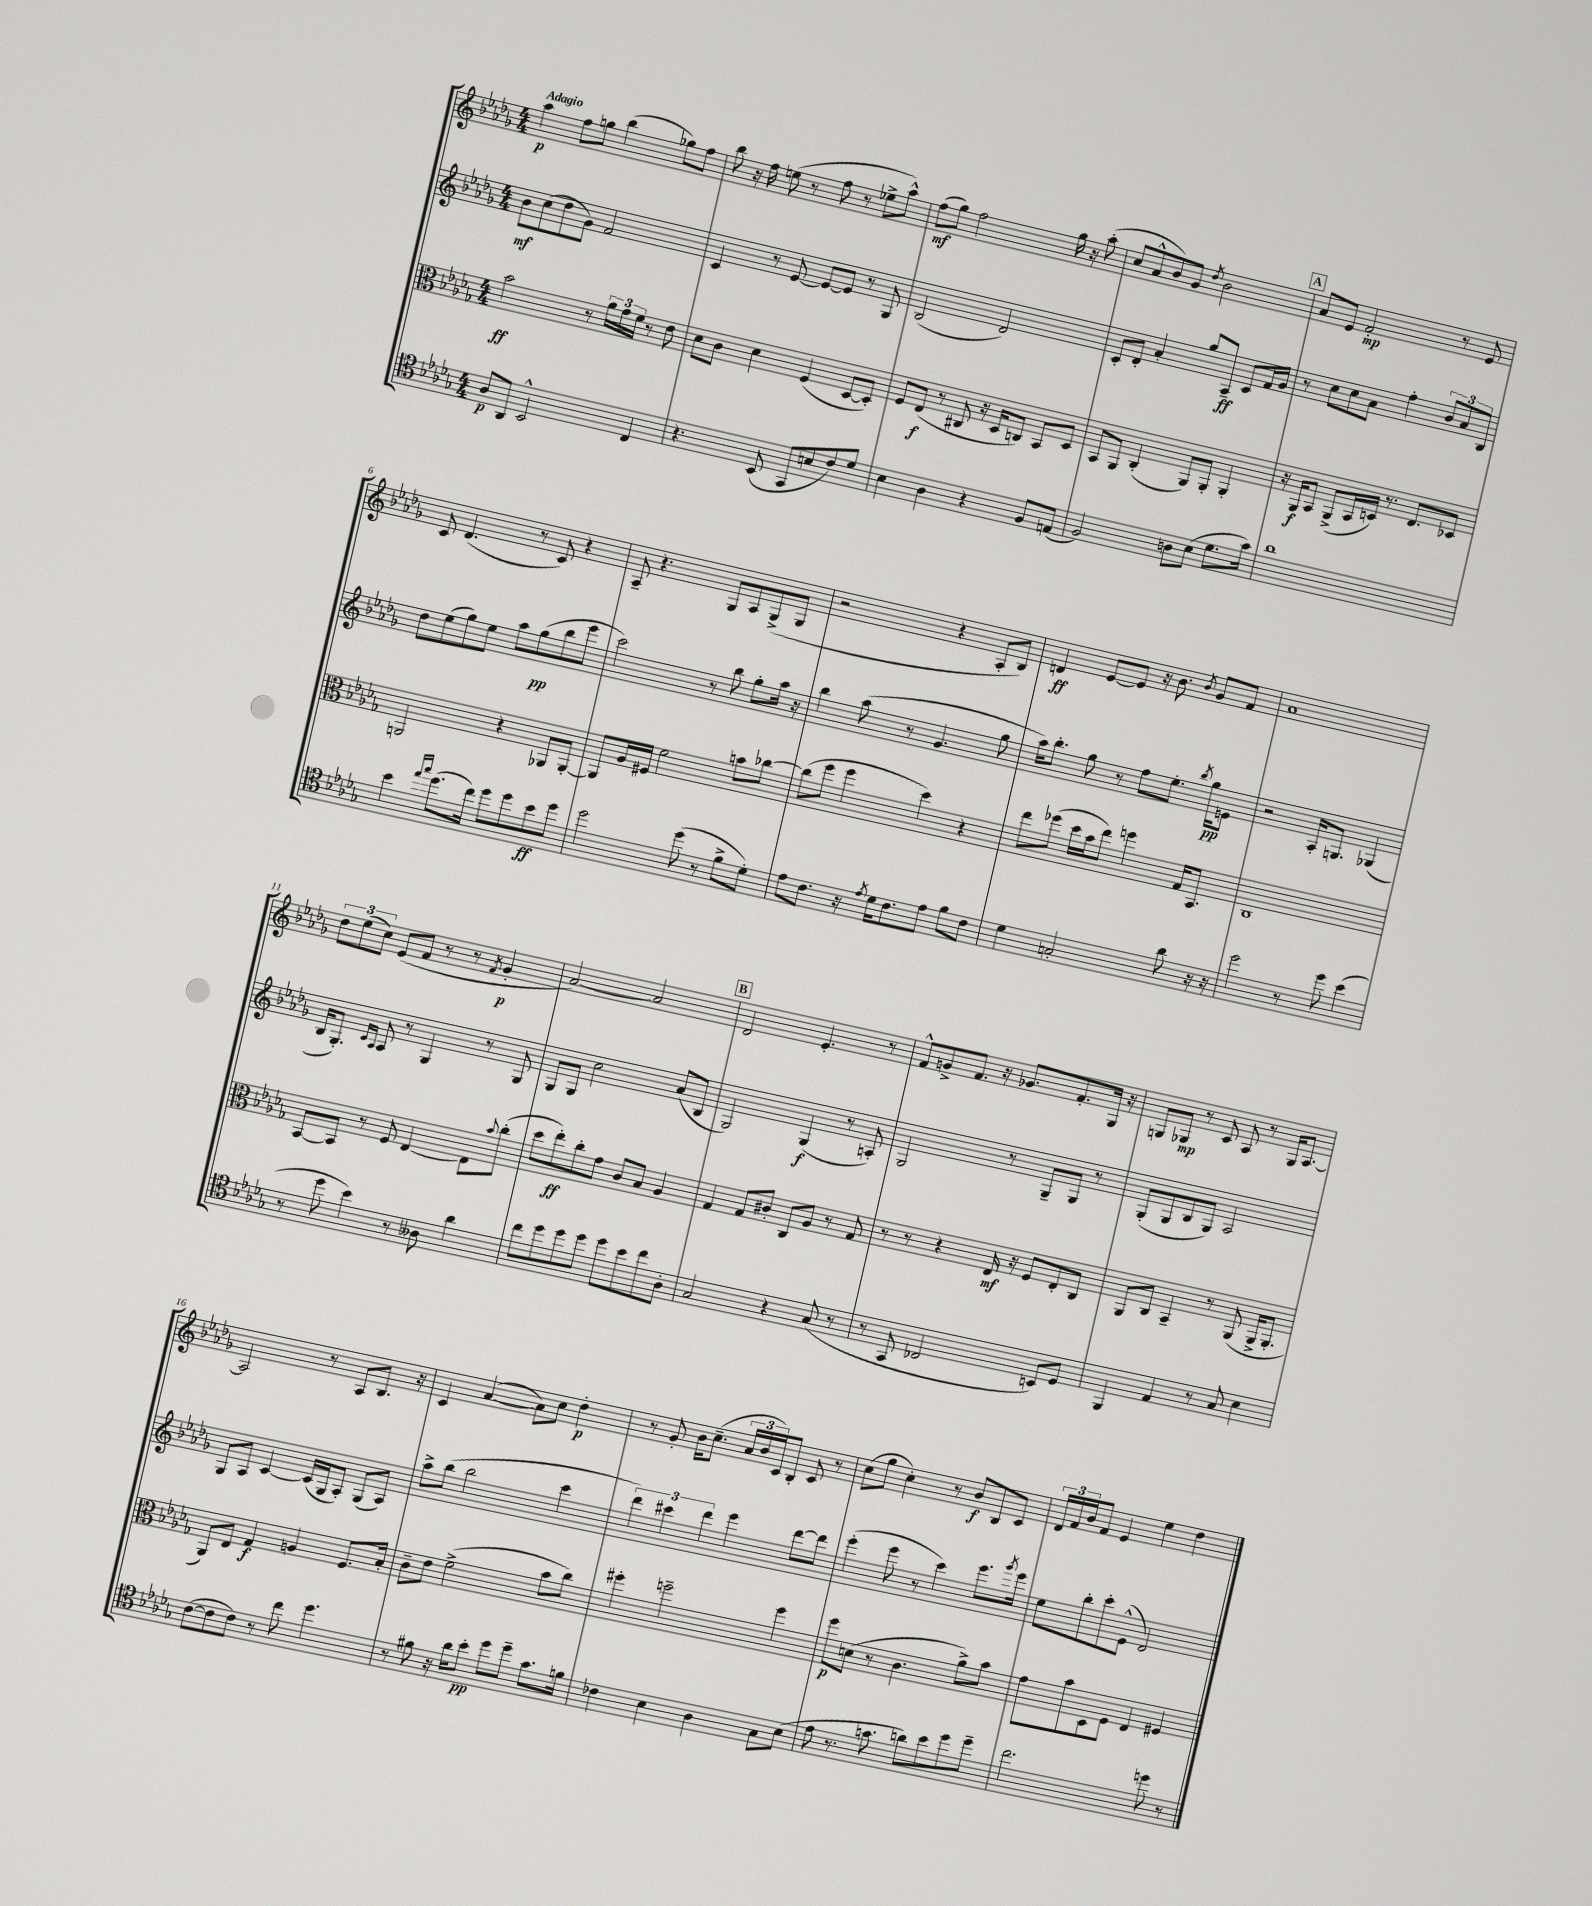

**kern	**kern	**kern	**kern
*staff4	*staff3	*staff2	*staff1
*clefC4	*clefC3	*clefG2	*clefG2
*k[b-e-a-d-g-]	*k[b-e-a-d-g-]	*k[b-e-a-d-g-]	*k[b-e-a-d-g-]
*M4/4	*M4/4	*M4/4	*M4/4
8A-/L	2b-\	8b-\L	4aa-\
8AA-/J	.	(8cc\	.
2BB-^^/	.	8dd-\	8ff\L
.	.	8g-\J)	8gg\J
.	8r	2f/	(4bb-\
.	24a-\LL	.	.
.	24g-\	.	.
.	24f\JJ	.	.
4C/	8r	.	8gg-\L)
.	8e-\	.	8ff\J
=	=	=	=
4.r	8d-\L	4c/	8bb-\
.	8c\J	.	16r
.	.	.	16ff\
.	4d-\	8r	(8ee\
(8BB-/	.	[8e-/	8r
8GG-/L	(4F/	8e-/_L	8ff\
8B/	.	8e-/]J	8r
8c/)	[8D-/L	8r	8ee-^\L
8d-/J	8D-'/]J)	8G-/	8aa-^^\J)
=	=	=	=
4B-\	8F/L	(2B-/	(8ff\L
.	(8E-/J	.	8gg-\J)
4A-\	8r	.	2ff\
.	8C#/	.	.
4r	16r	2d-/)	.
.	16D-/LK	.	.
.	8C/J)	.	.
8F/L	8BB-/L	.	16gg-\
.	.	.	16r
(8E/J	8D-/J	.	(8aa-'\
=	=	=	=
2F/)	8BB-/L	8c'/L	8cc/L
.	8AA-/J	8d-'/J	8a-^^/
.	(4C'/	4a-'/	8b-/)
.	.	.	8g-/J
.	.	.	8qdd-/
8A\L	8AA-/L)	8gg-/L	2b-\
(8B-\J	8AA-'/J	8A-~/J	.
8.d-\L	4AA-'/	8c/L	.
.	.	16f/L	.
16g-\Jk)	.	16g-/JJ	.
=	=	=	=
1a-	16r	8r	8a-/L
.	16AA-/LK	.	.
.	8BB-/J	8cc\L	8e-/J
.	(8AA-^/L	8cc\	2f'/
.	16BB-/L	8a-\J	.
.	16D/JJ)	.	.
.	8.r	4ff'\	.
.	8.E-/L	.	.
.	.	12b-/L	8r
.	.	12a-/	.
.	8D-/J	.	8e-/
.	.	12B-/J	.
=	=	=	=
4b-\	2AA/	8dd-\L	8c/
.	.	(8ee-\	(4.d-/
16qqee-/LL	.	.	.
16qqgg-/JJ	.	.	.
(8.dd-\L	.	8gg-\)	.
.	.	8ee-\J	.
16cc\Jk)	.	.	.
8dd-\L	4r	8aa-\L	8r
8dd-\	.	(8gg-\	8c/)
8b-\	8AA-/L	8bb-\	4r
8dd-\J	[8AA-'/J	8eee-\J	.
=	=	=	=
2dd-\	8AA-/]L	2ccc\)	8A-~/
.	16A-/L	.	4.r
.	16F#/JJ	.	.
.	2f\	.	.
(8dd-\	.	8r	8G-/L
8r	.	8bb-\	8A-/
8f^\L	8b\L	8gg-'\L	(8G-^/
8d-'\J)	[8cc-\J	16aa-\Jk	8G-/J
.	.	16r	.
=	=	=	=
8e-\L	(8cc-\]L	4bb-\	2r
8.c\J	8ff\J	.	.
.	4ff\	(8aa-\	.
16r	.	.	.
8qe-/	.	.	.
16d-\LK	.	8r	.
8.c\	.	.	.
.	4dd-\)	4.g-/	4r
8e-\J	.	.	.
8f\L	4r	.	8A-'/L
8c\J	.	8gg-\	8B-/J)
=	=	=	=
4d-\	8ee-\L	16aa-\LK)	4d/
.	.	8.bb-'\J	.
.	(8ff-\J	.	.
2G'/	16dd-\LL	8gg-\	[8e-/L
.	16b-\J	.	.
.	8ee-\J)	8r	8e-/]J
.	4ff\	8ff\L	16r
.	.	.	8.b-\
.	.	8.ee-'\J	.
.	.	.	8qb-/
8a-\	16G-/LK	.	8g-/L
.	.	8qbb-/	.
.	8.BB-/J	16gg-\LK	.
16r	.	8e\J	8f/J
16r	.	.	.
=	=	=	=
2dd-\	1C	2r	1a-
8r	.	16A-'/LK	.
.	.	8.G/J	.
8dd-\	.	.	.
(4b-\	.	(4G-/	.
=	=	=	=
8r	[8BB-/L	16B-/LK	12dd-\L
.	.	8.G-'/J)	.
.	.	.	(12ee-\
8dd-\	8BB-/]J	.	.
.	.	.	12cc\J)
.	.	16qqc/LL	.
.	.	16qqA-/JJ	.
4b-\)	8r	8A-/	(8e-/L
.	8F/	8r	8f/J
8r	[4E-/	4G-/	8r
8A--\	.	.	8r
.	.	.	8qf/
4a-\	8E-\]L	8r	4g-'/
.	8qqb-/	.	.
.	(8cc'\J	8G-/	.
=	=	=	=
8cc\L	8dd-\L	8G-/L	[2a-/)
8dd-\	8ee-'\)	8G-/J	.
8dd-\	8cc'\	2cc\	.
8dd-\J	8g-\J	.	.
8dd-\L	8c/L	.	2a-/]
8b-\	8B-/J	.	.
8cc\	4A-/	(8a-/L	.
8A-'\J	.	8B-/J	.
=	=	=	=
2G-/	4G-/	2G-/)	2d-/
.	8G-/L	.	.
.	8c#'/J	.	.
4r	8C/L	(4G-/	4.e-'/
.	8A-/J	.	.
(8G-/	8r	8r	.
8r	8G-/	8A'/)	8r
=	=	=	=
8r	8r	2G-/	8f^^/L
8GG-/	8r	.	8g^/
2C-/	4r	.	8.f/J
.	.	.	16r
.	16E-/	8r	8.g-/L
.	16r	.	.
.	8F/L	8G-~/L	.
.	.	.	8.f'/
8BB/L)	8E-'/	8G-/J	.
8D-/J	8C/J	8r	16G-/Jk
.	.	.	16r
=	=	=	=
4FF/	8AA-/L	(8G-'/L	8G/L
.	8C/J	8G-/	8G-/J
4E-/	4BB-~/	8B-/	8r
.	.	8G-/J)	8c/
8r	8r	2A-/	8A-/
8G-/	(8AA-/	.	8r
4B-\	16AA-^/LK	.	16G-/LK
.	8.AA-'/J	.	[8.A-/J
=	=	=	=
([8c\L	8AA-/L)	8G-/L	2A-/]
8c\]	8E-/J	8A-/J	.
8c\J)	4G-/	[4c/	.
8r	.	.	.
8cc\	4A/	(16c/]LL	8r
.	.	16G-/J	.
4.dd-\	.	8A-'/J)	8A-/L
.	8.F/L	(8G-/L	8.B-/J
.	.	8A-/J)	.
.	16B-'/Jk	.	16r
=	=	=	=
8r	8c~\L	8aa-^\L	4c/
8f#\	8e-\J	(8bb-\J	.
16r	(2f^\	2bb-\	([4a-/
16a-\LK	.	.	.
8b-'\J	.	.	.
8dd-\L	.	.	8a-\]L)
8dd-~\J	.	.	8cc\J
8.g-\L	8b-\L	4ccc\	4dd-'\
.	8cc\J)	.	.
16f\Jk	.	.	.
=	=	=	=
4c-\	4ff#'\	6ddd-\)	8r
.	.	.	8g-'/
.	.	6ccc#\	.
4B-\	2ff~\	.	16b-\LK
.	.	.	(8.cc~\J
.	.	6ddd-\	.
4A-\	.	4eee-\	24a-/LL
.	.	.	24b-/
.	.	.	24c/J)
.	.	.	8B-'/J
8G-\L	4ff\	[8ddd-\L	8c/
(8B-\J	.	8ddd-\]J	8r
=	=	=	=
8e-\	8ff\L	(4eee-'\	(8cc\L
8.r	(8d\J	.	8gg-\J
.	8r	8eee-\	4cc'\)
8.g\	.	.	.
.	4.c\	8r	.
8a\L)	.	4ccc\)	8r
8b-\	.	.	8b-/L
8dd-\	8a-^\L)	8.eee-\L	8B-/
8dd-~\J	8b-\J	.	8c/J
.	.	8qggg-/	.
.	.	16eee-\Jk	.
=	=	=	=
2.cc\	8g-\L	8ee-\L	24d-/LL
.	.	.	24f/
.	.	.	24b-/J
.	8b-\	8bb-'\	8f/J
.	8D-\	8ccc'\	4e-/
.	8F\J	(8e-^^\J	.
.	4E-/	2d-/)	4ee-\
8dd\	4F#/	.	4dd-\
8r	.	.	.
==	==	==	==
*-	*-	*-	*-
